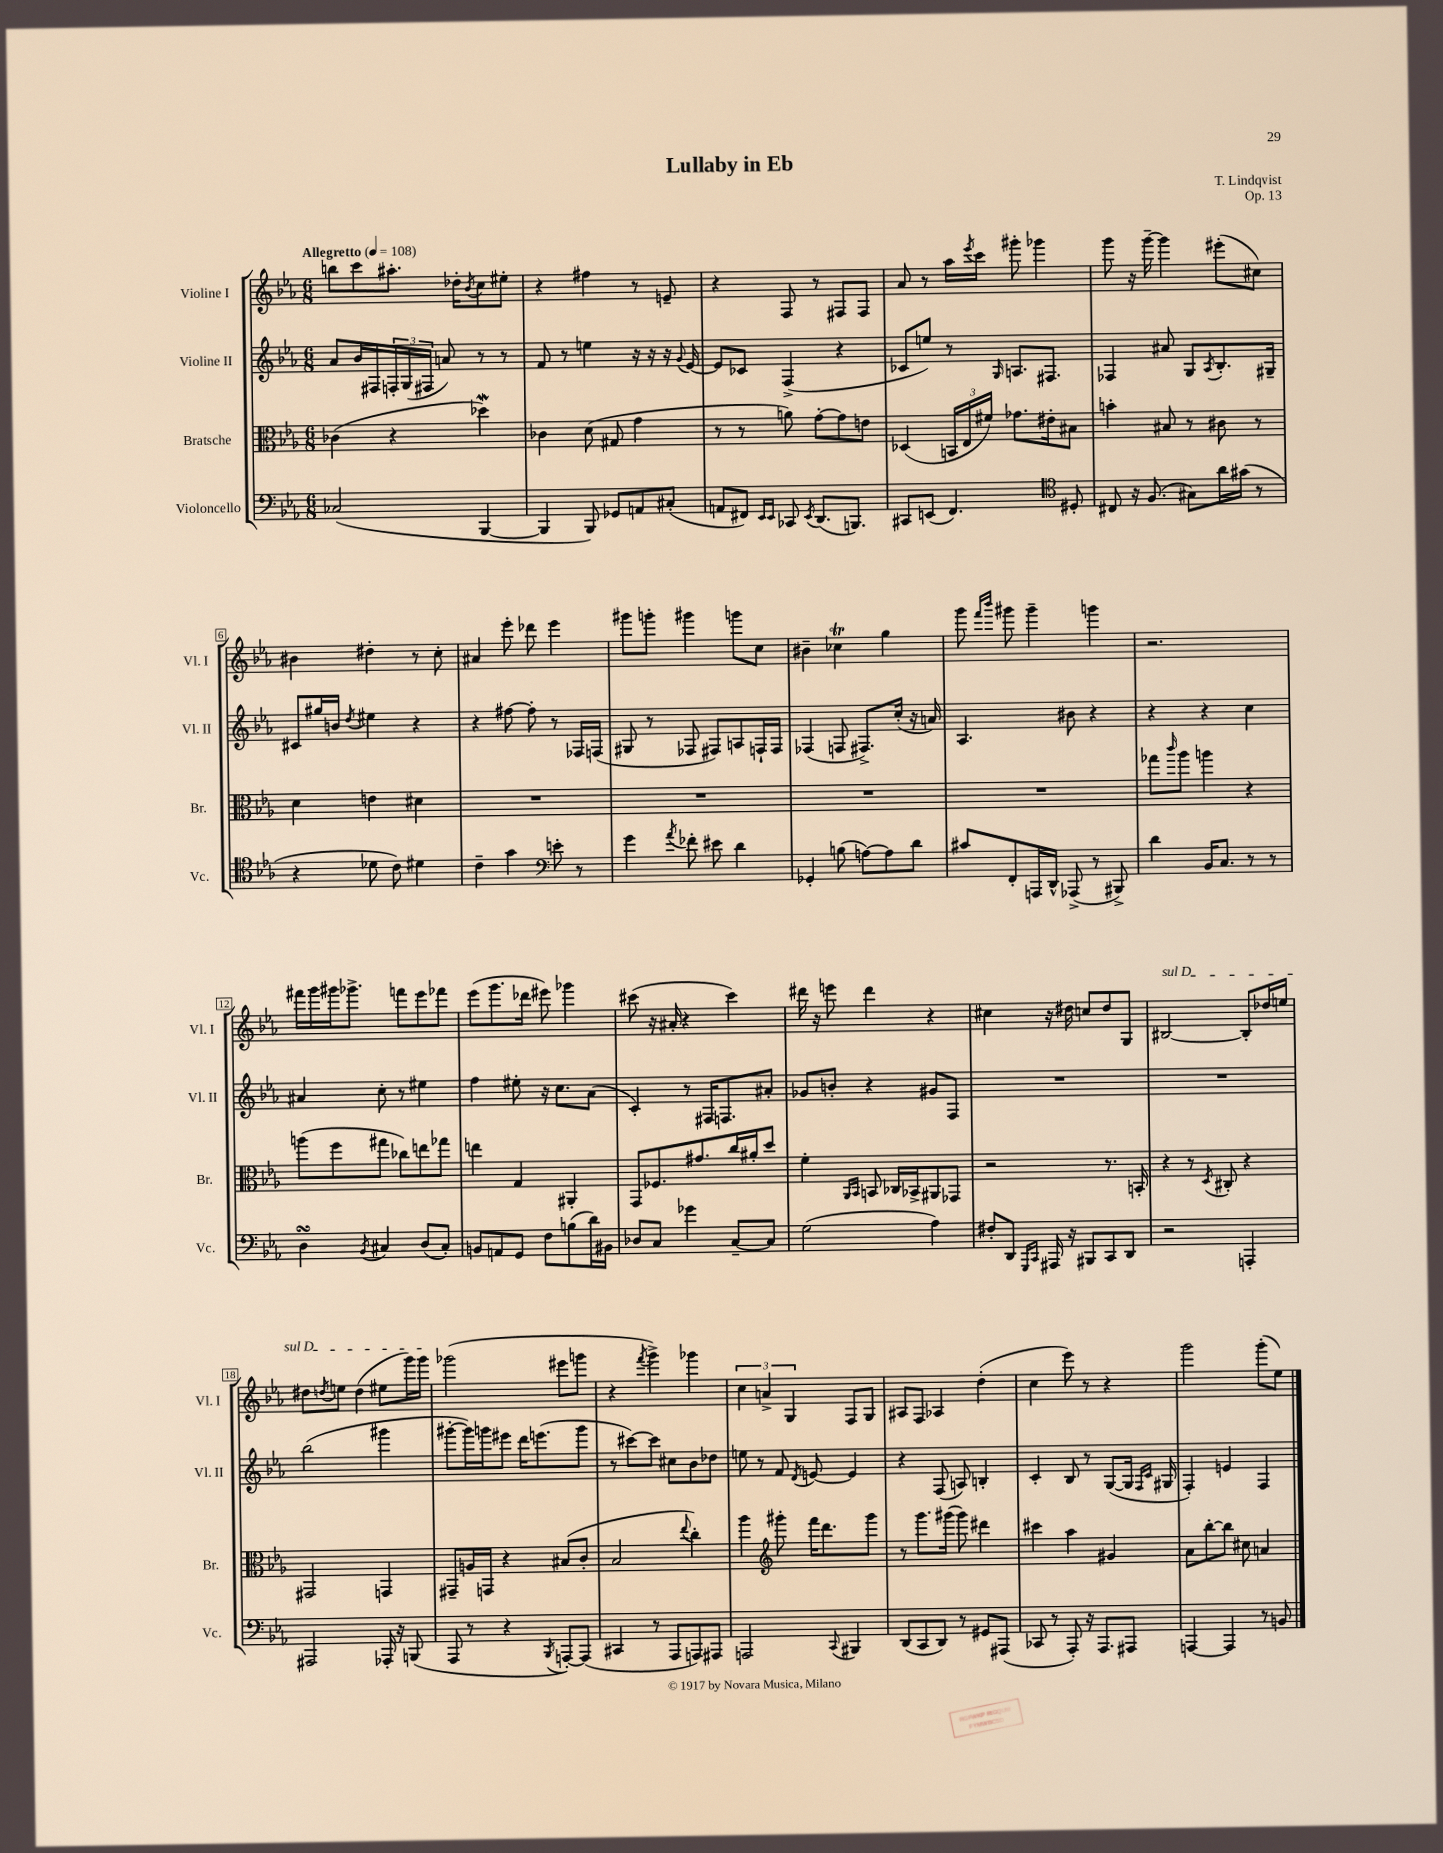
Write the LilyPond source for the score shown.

\header { title = "Lullaby in Eb" composer = "T. Lindqvist" opus = "Op. 13" }
<<
\new StaffGroup <<
\new Staff = "s0" \with { instrumentName = "Violine I" shortInstrumentName = "Vl. I" } {
    \clef treble \key ees \major \numericTimeSignature \time 6/8 \tempo "Allegretto" 4 = 108
    b''8 c'''8 ais''8.-. des''16-. \acciaccatura { bes'8 } c''8 eis''8-. |
    r4 fis''4 r8 e'8-- |
    r4 f8 r8 fis8 fis8 |
    aes'8 r8 aes''16 \acciaccatura { ees'''8 } c'''16 gis'''8-. ges'''4 |
    g'''8 r16 g'''16~-- g'''4 eis'''8-.( cis''8) |
    bis'4 dis''4-. r8 c''8-. |
    ais'4 ees'''8-. des'''8 ees'''4 |
    gis'''8 g'''8-. gis'''4 g'''8 c''8 |
    bis'4-- ces''4\trill g''4 |
    g'''8 \grace { f'''16 bes'''16 } gis'''8 gis'''4-- g'''4 |
    r2. |
    fis'''16 g'''16 gis'''16 ges'''8.-> f'''8 ees'''8 fes'''8 |
    ees'''8( g'''8. des'''16 eis'''8) ges'''4 |
    cis'''8( r16 ais'16-. r4 cis'''4) |
    dis'''16 r16 e'''8 dis'''4 r4 |
    cis''4 r16 dis''16 c''8 dis''8 g8 |
    \once \override TextSpanner.bound-details.left.text = \markup { \italic "sul D" } bis2~\startTextSpan bis8-. des''16 e''16 |
    dis''8 \acciaccatura { d''8 } e''8 d''4( eis''8 g'''16) g'''16\stopTextSpan |
    ges'''2( eis'''8 g'''8 |
    r4 \acciaccatura { f'''8 } g'''4->) ges'''4 |
    \tuplet 3/2 { c''4 a'4-> g4 } f8 g8 |
    ais8 f8 aes4 d''4-.( |
    c''4 ees'''8) r8 r4 |
    g'''2 g'''8-.( ees''8) \bar "|." |
}
\new Staff = "s1" \with { instrumentName = "Violine II" shortInstrumentName = "Vl. II" } {
    \clef treble \key ees \major \numericTimeSignature \time 6/8
    aes'8 bes'16 fis16 \tuplet 3/2 { f16-. g16( fis16 } a'8) r8 r8 |
    f'8 r8 e''4 r16 r16 r16 \appoggiatura { g'8 } ees'16~ |
    ees'8 ces'8 f4->( r4 |
    ces'8 e''8) r8 \grace { g16 } a8. fis8. |
    fes4 ais'8 g8 \acciaccatura { aes8 } bes8.-. gis16-- |
    cis'8 gis''16 b'16 \acciaccatura { d''8 } eis''4 r4 |
    r4 fis''8~ fis''8-. r8 fes16 f16( |
    gis8 r8 fes8 fis8) a8 f16-! f16 |
    fes4( f8 fis8.->) c''16-.( r16 a'16) |
    aes4. bis'8 r4 |
    r4 r4 c''4 |
    ais'4 c''8-. r8 eis''4 |
    f''4 eis''8-. r16 c''8. aes'8( |
    c'4-.) r8 fis16 f8. ais'8-. |
    ges'8 b'8-. r4 gis'8 f8 |
    R2. |
    R2. |
    bes''2( gis'''4 |
    gis'''8~-. gis'''16) g'''16 eis'''8 d'''16 e'''8.( g'''8 |
    r8 cis'''8~) cis'''8 cis''8 bes'8 des''8 |
    e''8 r8 f'8 \acciaccatura { d'8 } e'8~ e'4 |
    r4 f8( a8) b4-. |
    c'4-. bes8 r8 g8~( g16 \grace { f16 c'16 } gis16 |
    f4-.) e'4 f4 \bar "|." |
}
\new Staff = "s2" \with { instrumentName = "Bratsche" shortInstrumentName = "Br." } {
    \clef alto \key ees \major \numericTimeSignature \time 6/8
    ces'4( r4 des''4\mordent) |
    ces'4 d'8( gis8 g'4 |
    r8 r8 a'8) g'8~-. g'8 e'8 |
    des4( \tuplet 3/2 { b,16 ees16 fis'16) } ges'8. eis'16-. bis8 |
    b'4-. bis8 r8 cis'8 r8 |
    d'4 e'4 dis'4 |
    R2. |
    R2. |
    R2. |
    R2. |
    ges''8 \grace { c'''16 } aes''8 a''4 r4 |
    a''8( f''8 gis''8 ces''8) e''8 ges''8 |
    e''4 g4 ais,4-. |
    g,8 fes8. gis'8. c''16 ais'16-. d''8 |
    f'4-. \grace { aes,16 bes,16 } b,8 ces16 bes,16-> ais,8 ges,8 |
    r2 r8. b,16-. |
    r4 r8 \acciaccatura { d8 } cis8-. r4 |
    gis,2 g,4 |
    gis,8-- a16 g,16 r4 bis8( c'8-. |
    bes2 \appoggiatura { ees''8 } c''4-.) |
    aes''4 \clef treble gis'''8-. f'''16 d'''8. gis'''8 |
    r8 g'''8. gis'''16( gis'''8) dis'''4 |
    cis'''4 aes''4 gis'4 |
    aes'8 bes''8~-. bes''8 cis''8 a'4 \bar "|." |
}
\new Staff = "s3" \with { instrumentName = "Violoncello" shortInstrumentName = "Vc." } {
    \clef bass \key ees \major \numericTimeSignature \time 6/8
    ces2( bes,,4~ |
    bes,,4 bes,,8) ges,8 a,8 cis8-.( |
    a,8 fis,8) \grace { ees,16 ees,16 } ces,8 \acciaccatura { ees,8 } d,8.( b,,8.) |
    cis,8 e,8( f,4.) \clef tenor dis8-. |
    cis8 r16 f8.( gis8) aes'16 gis'16( r8 |
    r4 des'8 c'8) dis'4 |
    c'4-- g'4 \clef bass e'8-. r8 |
    g'4 \acciaccatura { aes'8 } fes'8-. eis'8 d'4 |
    ges,4-. b8( a8~) a8 d'8 |
    cis'8 f,8-. a,,16 d,16-^ aes,,8->( r8 bis,,8->) |
    d'4 bes,16 c8. r8 r8 |
    d4\turn \acciaccatura { bes,8 } cis4 d8( cis8-.) |
    b,8 a,8 g,8 f8 b8( d'16) bis,16 |
    des8 c8 ges'4 c8~-- c8 |
    g2( aes4) |
    fis8-. d,8 \grace { g,,16 c,16 } ais,,16 r16 bis,,8 c,8 d,8 |
    r2 a,,4-. |
    ais,,2 aes,,16-. r16 b,,8( |
    aes,,8 r8 r4 \acciaccatura { bes,,8 } a,,8~-.) a,,8( |
    cis,4 r8 aes,,8 a,,8) ais,,8 |
    a,,2 \appoggiatura { c,8 } bis,,4 |
    d,8( c,8 d,8) r8 gis,8 ais,,8( |
    ces,8 r8 aes,,8-.) r16 aes,,8. ais,,8 |
    a,,4~ a,,4 r8 b,8 \bar "|." |
}
>>
>>
\layout { \context { \Score \override BarNumber.stencil = #(make-stencil-boxer 0.1 0.3 ly:text-interface::print) } }
